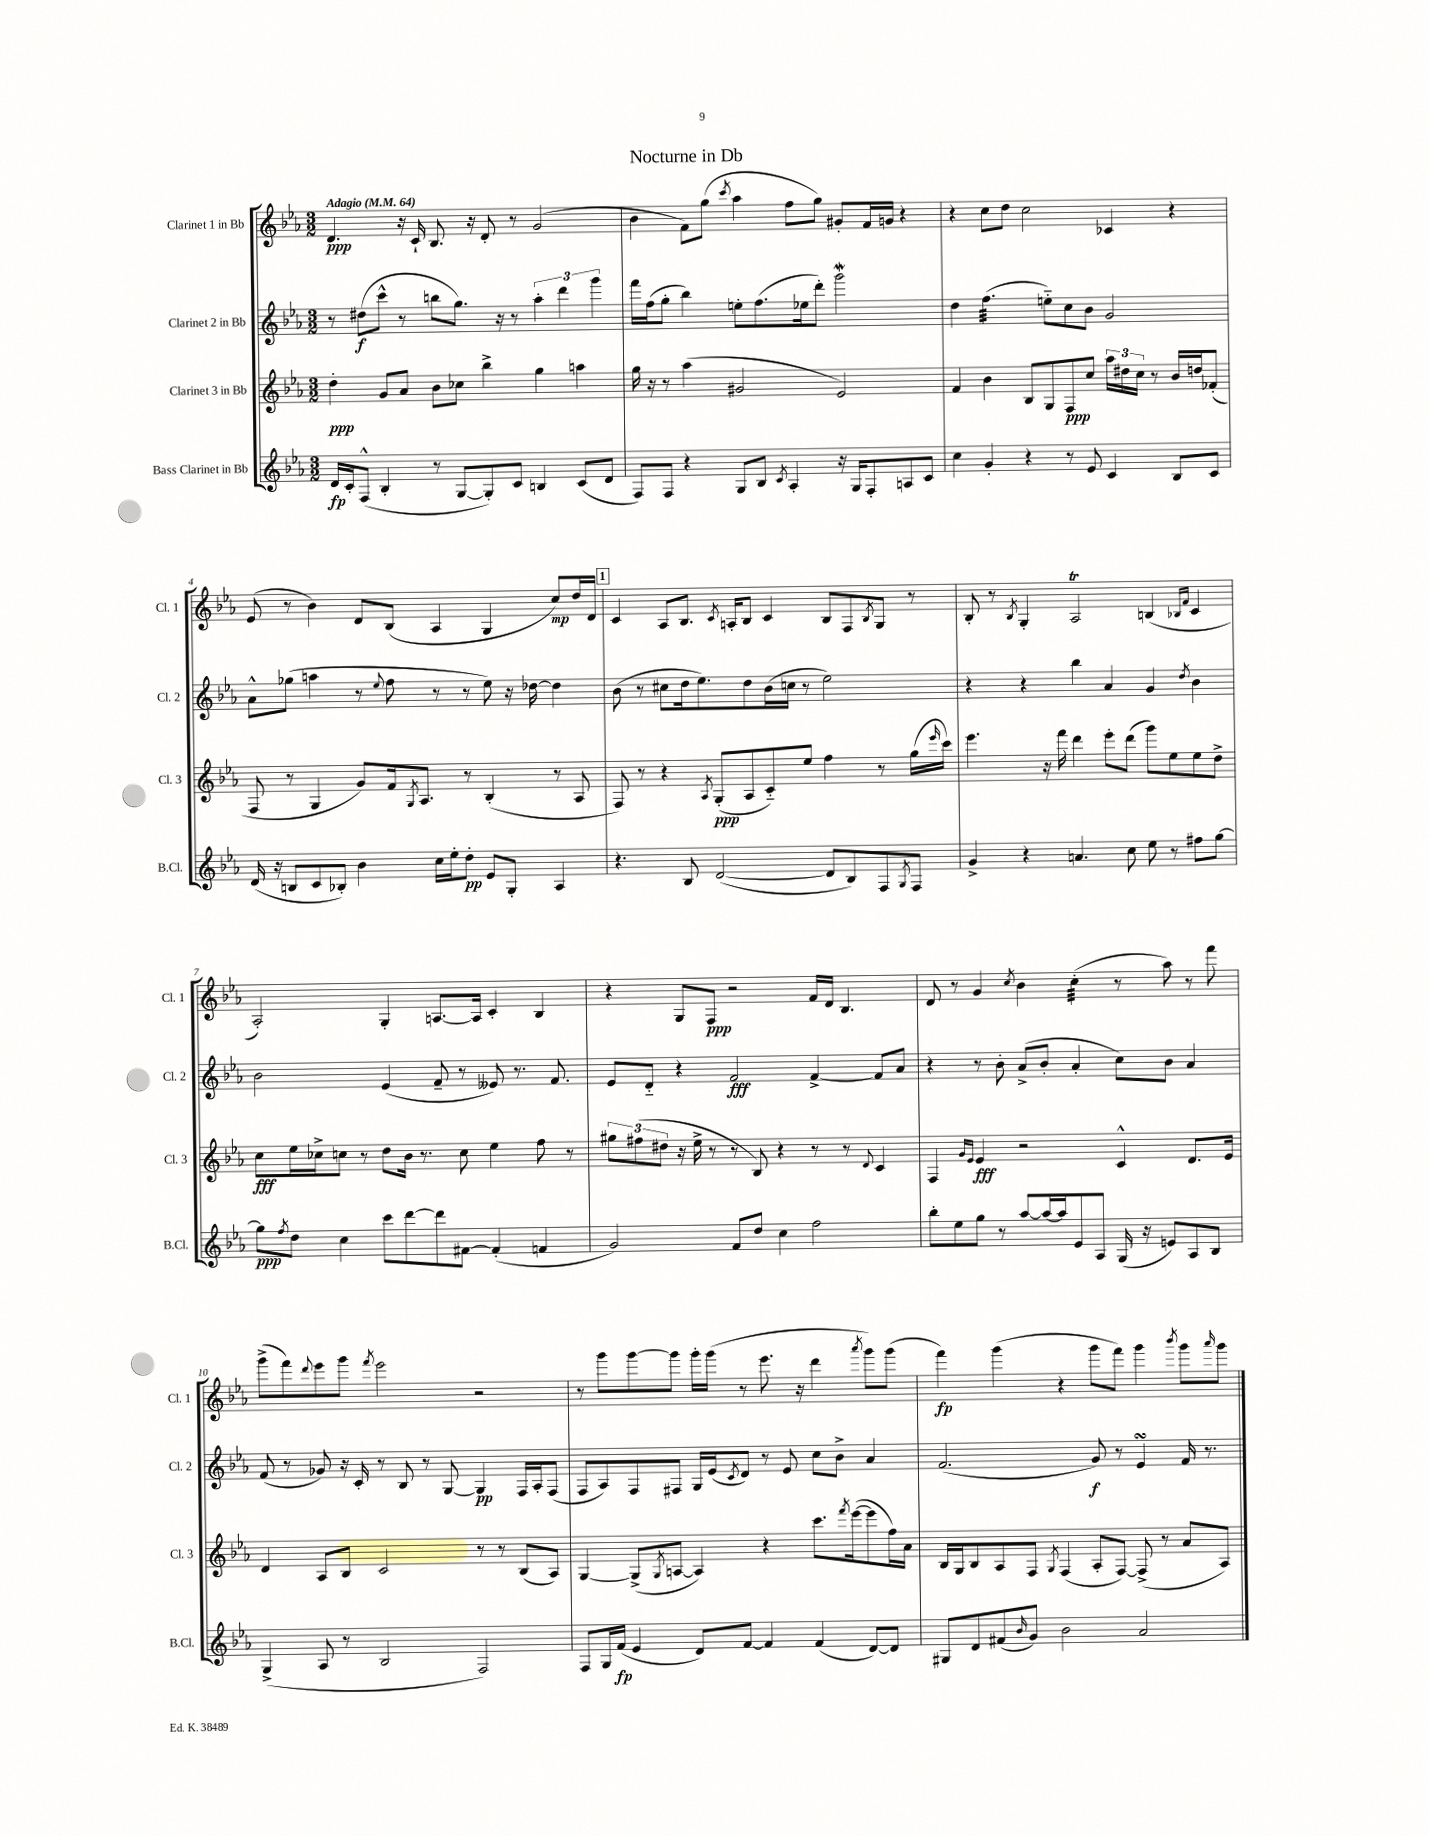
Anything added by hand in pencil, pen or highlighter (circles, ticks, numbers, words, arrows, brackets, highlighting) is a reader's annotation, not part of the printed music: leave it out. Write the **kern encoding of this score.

**kern	**kern	**kern	**kern
*staff4	*staff3	*staff2	*staff1
*clefG2	*clefG2	*clefG2	*clefG2
*k[b-e-a-]	*k[b-e-a-]	*k[b-e-a-]	*k[b-e-a-]
*M3/2	*M3/2	*M3/2	*M3/2
*MM64	*MM64	*MM64	*MM64
16d/LL	4dd'\	8r	4.d/
16c'/J	.	.	.
(8F^^/J	.	(8dd#\L	.
4B-'/	8g/L	8ccc^^\J	.
.	8a-/J	8r	16r
.	.	.	16c`/
8r	8b-\L	8bb\L	8.B-/
[8G/L	8cc-\J	8.gg\J)	.
.	.	.	16r
8G'/])	4bb-^\	.	8d'/
.	.	16r	.
8c/J	.	8r	8r
4B/	4gg\	6aa-'\	(2g/
.	.	6ddd\	.
(8c/L	4aa\	.	.
.	.	6ggg\	.
8d/J	.	.	.
=	=	=	=
8F/L)	16gg\	16fff\LL	4b-\
.	16r	(16ff\J	.
8F/J	8r	8gg'\J	.
4r	(4aa-\	4bb-\)	8f\L)
.	.	.	(8gg\J
.	.	.	8qccc/
8G/L	2g#/	8ee'\L	4aa-\
8B-/J	.	(8.ff\	.
8qc/	.	.	.
4A-'/	.	.	8ff\L
.	.	16ee-\k	.
.	.	8ddd'\J)	8gg\J)
16r	2e-/)	2ggg\	8g#'/L
16G/LK	.	.	.
8F'/	.	.	16f/L
.	.	.	16g/JJ
8A/	.	.	4r
8c/J	.	.	.
=	=	=	=
4cc\	4f/	4dd\	4r
4g'/	4b-\	(4.ff\	8cc\L
.	.	.	8dd\J
4r	8B-/L	.	2cc\
.	8G/	8ee'~\L)	.
8r	8F/	8cc\	.
8e-/	8cc/J	8b-\J	.
4c/	24aa-\LL	2g/	4c-/
.	24dd#\	.	.
.	24cc\JJ	.	.
.	8r	.	.
8B-/L	16b-/LL	.	4r
.	16dd/J	.	.
8c/J	(8f-'/J	.	.
=	=	=	=
(16d/	8F/	8a-^^\L	(8e-/
16r	.	.	.
8B/L	8r	(8gg-\J	8r
8c/	4G/	4aa\	4b-\)
8B-'/J)	.	.	.
4b-\	8g/L)	8r	8d/L
.	.	8qqee-/	.
.	16f/k	8ff\	(8B-/J
.	8qG/	.	.
.	8.A-/J	.	.
16cc\LL	.	8r	4A-/
16ee-'\J	.	.	.
8dd'\J	8r	8r	.
8e-/L	(4B-'/	8ee-\)	4G/
8G'/J	.	16r	.
.	.	[16dd-\	.
4A-/	8r	4dd-\]	8cc/L)
.	8A-/	.	16dd/L
.	.	.	16d/JJ
=	=	=	=
4.r	8F/)	(8b-\	4c/
.	8r	8r	.
.	4r	8cc#\L	8A-/L
8B-/	.	16dd\k	8.B-/J
.	.	8.ee-\)	.
.	8qA-/	.	.
([2d/	(8G'/L	.	.
.	.	.	8qc/
.	.	.	16A'/LK
.	8A-/	8dd\	8B-/J
.	8c'~/)	(16b-\L	4c/
.	.	16cc\JJ	.
.	8ee-/J	8r	.
8d/]L	4ff\	2ee-\)	8B-/L
8B-/)	.	.	8F/
.	.	.	8qB-/
8F/	8r	.	8G/J
8qG/	.	.	.
8F/J	(16gg\LL	.	8r
.	16qqeee-/	.	.
.	16ccc\JJ)	.	.
=	=	=	=
4g^/	4.eee-\	4r	8B-'/
.	.	.	8r
.	.	.	8qB-/
4r	.	4r	4G'/
.	16r	.	.
.	16fff\	.	.
4.a/	4ddd\	4bb-\	2A-/
.	8eee-'\L	4a-/	.
8cc\	(8ddd\J	.	.
8ee-\	8ggg\L)	4g/	(4B/
8r	8ee-\	.	.
.	.	.	16qqB-/LL
.	.	8qdd/	16qqf/JJ
8ff#\L	8ee-\	4b-\	4c/
[8gg\J	8dd^\J	.	.
=	=	=	=
8gg\]L	8cc\L	2b-\	2A-'/)
8qff/	.	.	.
8dd\J	16ee-\L	.	.
.	16cc-^\J	.	.
4cc\	8cc\J	.	.
.	8r	.	.
8ccc\L	8dd\L	(4e-/	4G'/
[8ddd\	16b-\Jk	.	.
.	8.r	.	.
8ddd\]	.	8f~/	[8.A/L
[8f#\J	8cc\	8r	.
.	.	.	16A/]Jk
(4f#'/]	4ee-\	8e--/)	4c'/
.	.	8.r	.
4f/	8ff\	.	4B-/
.	.	8.f/	.
.	8r	.	.
=	=	=	=
2g/)	12gg#\L	8e-/L	4r
.	(12ff#\	.	.
.	.	8d'~/J	.
.	12dd#\J	.	.
.	16r	4r	8G/L
.	16ee-^\	.	.
.	8r	.	8F/J
8f/L	8r	2f/	2r
8dd/J	8B-/)	.	.
4cc\	4r	.	.
2ff\	8r	[4f^/	16f/LL
.	.	.	16d/JJ
.	8r	.	4.B-/
.	8qqd/	.	.
.	4c/	8f/]L	.
.	.	8a-/J	.
=	=	=	=
8bb-'\L	4F/	4r	8d/
8ee-\	.	.	8r
.	16qqg/LL	.	.
.	16qqe-/JJ	.	.
8gg\J	4e-/	8r	4g/
8r	.	8b-'\	.
.	.	.	8qcc/
[8aa-/L	2r	(8a-^/L	4b-\
16aa-/_L	.	8b-'/J	.
16aa-/]J	.	.	.
8e-/	.	4a-'/	(4cc'\
8A-/J	.	.	.
(16G/	4c^^/	8cc\L)	8r
16r	.	.	.
8e/L)	.	8b-\J	8aa-\)
8A-/	8.d/L	4a-/	8r
8B-/J	.	.	8fff\
.	16e-/Jk	.	.
=	=	=	=
(4G^/	4d/	(8f/	(8ggg^\L
.	.	8r	8fff\)
.	.	.	8qqddd/
8A-/	8A-/L	8g-/)	8eee-\
8r	8B-/J	16r	8ggg\J
.	.	16c'/	.
.	.	.	8qfff/
2B-/	2c/	8r	2eee-\
.	.	8B-/	.
.	.	8r	.
.	.	[8G/	.
2F/)	8r	4G/]	2r
.	8r	.	.
.	(8B-/L	16F/LL	.
.	.	16A-'/J	.
.	8A-/J)	(8F/J	.
=	=	=	=
8F/L	[4G/	8F/L	8r
16G/L	.	8A-/)	8ggg\L
(16f/JJ	.	.	.
4e-/	(8G^/]L	8F/	[8ggg\
.	8qG/	.	.
.	[8A/J	8F#/J	8ggg\]J
8d/L)	4A/])	16G/LL	16ggg'\LL
.	.	(16e-/J	(16ggg\JJ
.	.	8qc/	.
[8f/J	.	8d/J)	8r
4f/]	4r	8r	8.eee-\
.	.	8e-/	.
.	.	.	16r
(4f/	8.ccc\L	8cc\L	4ddd\
.	.	8b-^\J	.
.	8qfff/	.	.
.	([16eee-\k	.	.
.	.	.	8qaaa-/
[8d/L)	8eee-\]	4a-/	8ggg\L)
8d/]J	16ff\L)	.	(8ggg\J
.	16a-\JJ	.	.
=	=	=	=
8G#/L	16B-/LL	(2.f/	4fff\)
.	16G/J	.	.
8d/	8B-/	.	.
(8f#/	8A-/	.	(4ggg\
16qqb-/	.	.	.
8g/J)	8F/J	.	.
.	8qG/	.	.
2b-\	(4F/	.	4r
.	8A-'/L	8g/)	8ggg\L
.	[8F/J)	8r	8fff\J)
2a-/	(8F^/]	4e-/	4ggg\
.	8r	.	.
.	.	.	8qbbb-/
.	8a-/L	16f/	8ggg\L
.	.	8.r	.
.	.	.	16qqaaa-/
.	8A-/J)	.	8ggg\J
==	==	==	==
*-	*-	*-	*-
